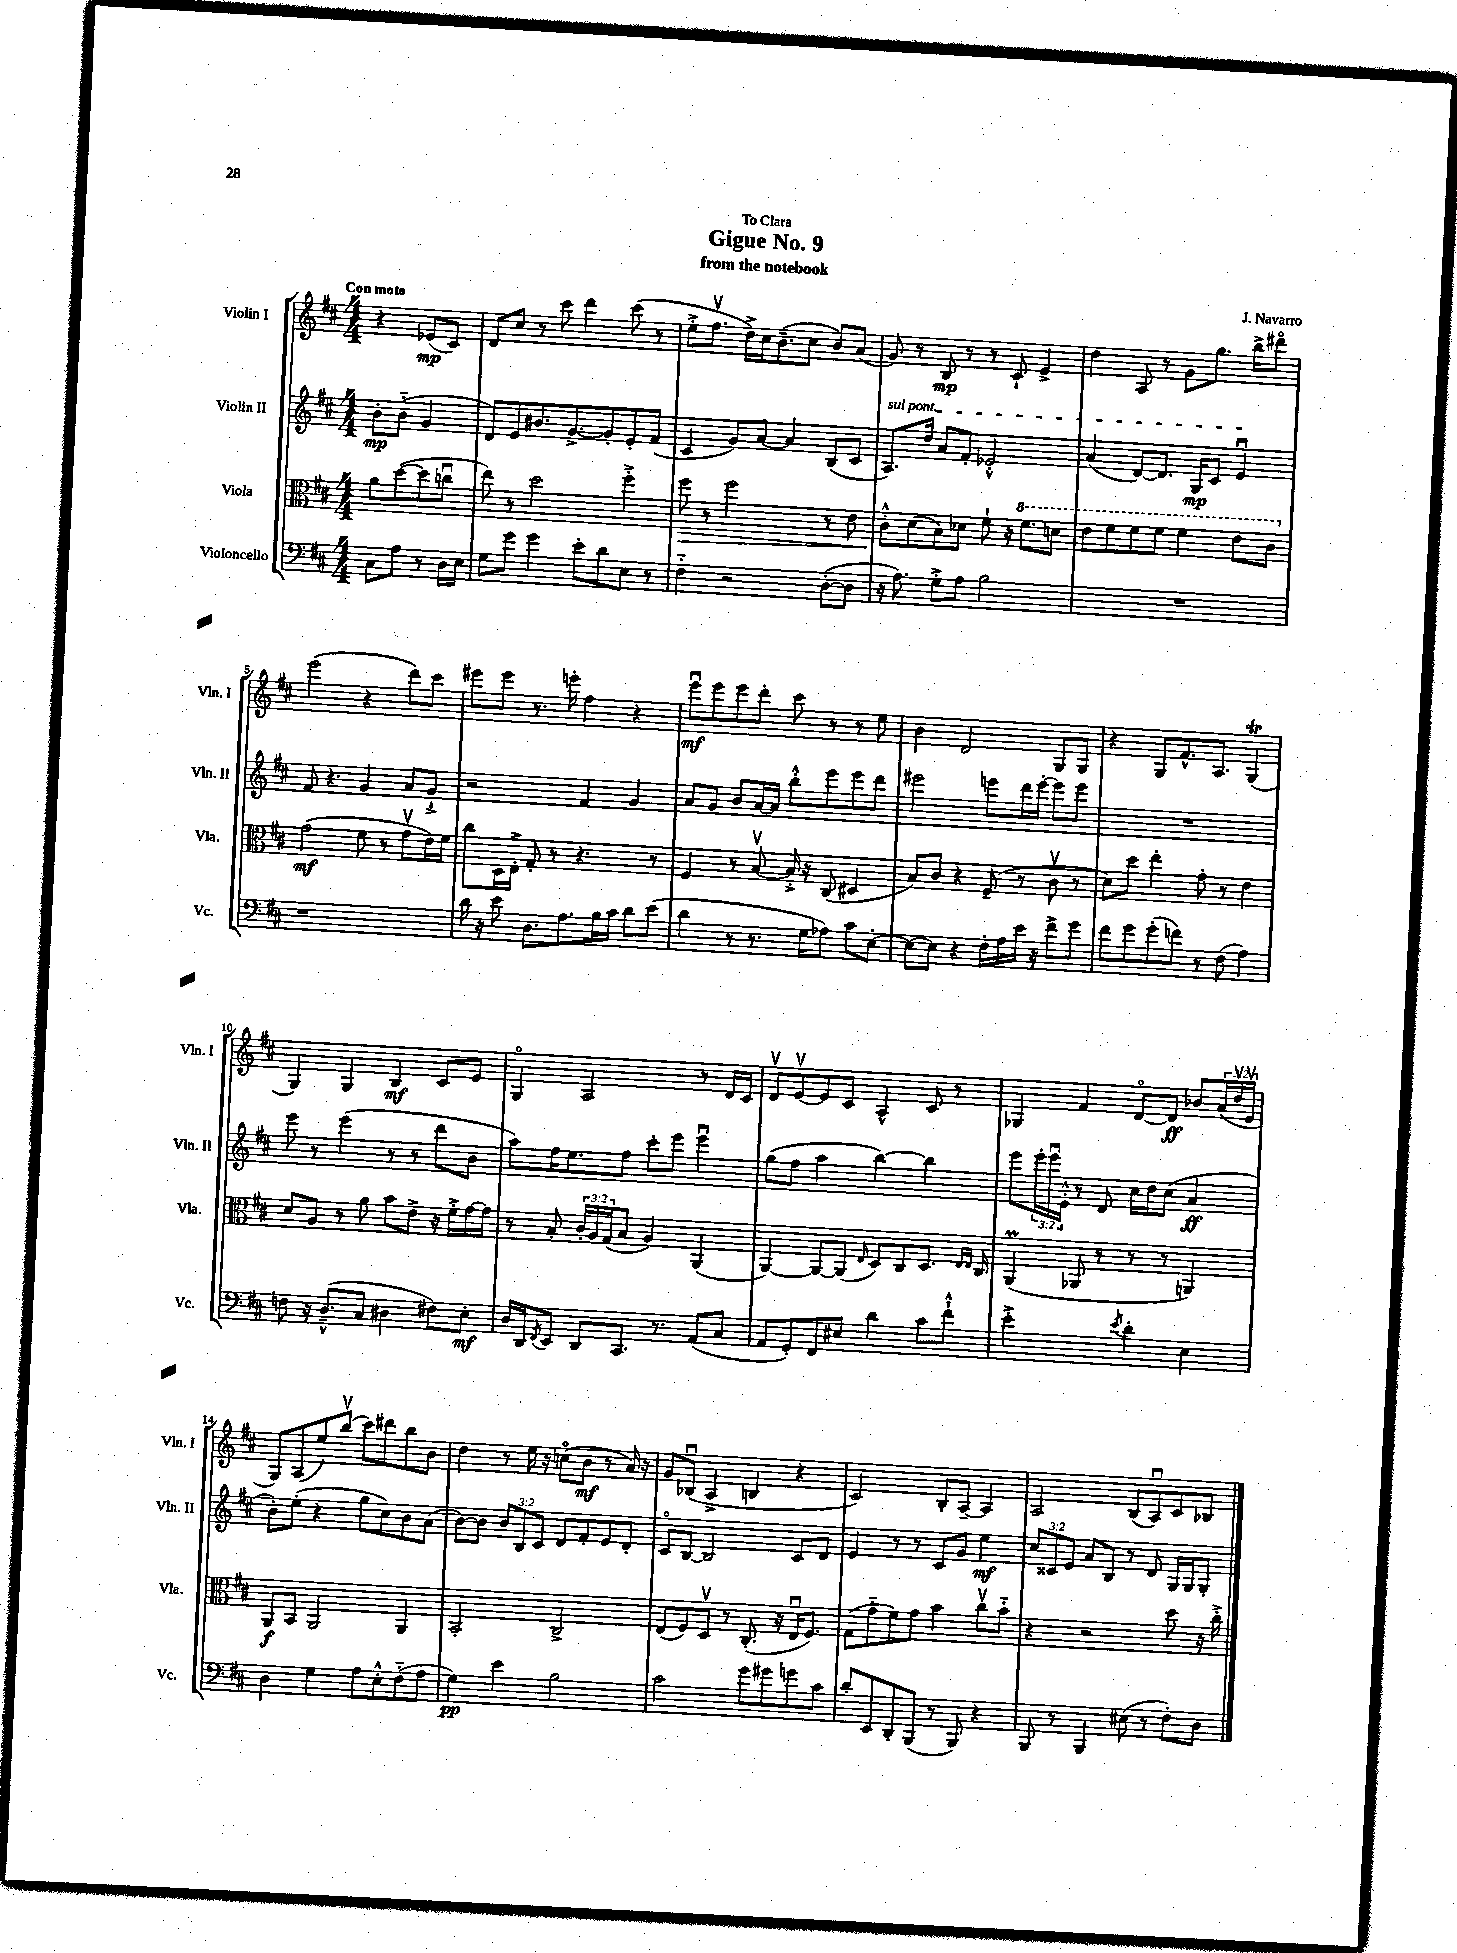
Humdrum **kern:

**kern	**kern	**kern	**kern
*staff4	*staff3	*staff2	*staff1
*clefF4	*clefC3	*clefG2	*clefG2
*k[f#c#]	*k[f#c#]	*k[f#c#]	*k[f#c#]
*M4/4	*M4/4	*M4/4	*M4/4
8C#	8a	8b'	4r
8A	([8dd	(8b'~	.
8r	8dd]	4g	(8e-
16D	8ccu	.	8c#)
16E	.	.	.
=	=	=	=
8G	8ee)	8d)	8d
8g	8r	8e	8cc#
4g	2dd	8.b#	8r
.	.	.	8ccc#
.	.	[8.g^	.
8e'	.	.	4ddd
8d	.	8g']	.
8E	4ff#'^	8e'	(8ccc#
8r	.	(8f#	8r
=	=	=	=
4F#'~	8ff#	4c#	8ee'^
.	8r	.	8.ff#v
2r	2ff#	8g)	.
.	.	.	16dd^)
.	.	[8a	16cc#
.	.	.	(8.b~
.	.	4a]	.
.	.	.	8cc#
([8D'	8r	(8B	8b)
8D]	8e	8c#	(8a
=	=	=	=
16r	8c#'^^	8.A)	8g)
8.A)	.	.	.
.	(8d	.	8r
.	.	16dd	.
8G'^	8B)	8a	8B
8A	8d-	8f#'	8r
2B	8f#`	2e-'^^	8r
.	16r	.	8c#`
.	8.ff#	.	.
.	.	.	4e^
.	8dd	.	.
=	=	=	=
1r	8ee	(4a	4dd
.	8ff#	.	.
.	8ff#	[8d)	8A
.	8ff#	8.d]	8r
.	4ff#	.	8g
.	.	16G	.
.	.	8c#	8.gg
.	8ee	4eu	.
.	.	.	16bb^
.	8cc#	.	8ddd#o
=	=	=	=
1r	(2g	8f#	(2eee
.	.	4.r	.
.	8f#	4g	4r
.	8r	.	.
.	8gv	8a	8ddd)
.	16e)	8g`^	8ccc#
.	16f#	.	.
=	=	=	=
16d	8cc#	2r	8eee#
16r	.	.	.
8e	16D	.	8eee#
.	16E'^	.	.
8.D	8G'	.	8.r
.	8r	.	.
8.A	.	.	16eee'
.	4.r	4f#	4ff#
16B	.	.	.
16c#	.	.	.
8d	.	4g	4r
(8e	8r	.	.
=	=	=	=
4d	4F#	8a	8eeeu
.	.	8g	8eee
8r	8r	8b	8eee
8.r	[8Bv	[16a	8ddd'
.	.	16a]	.
.	16B'^]	8bb'^^	8ccc#
16G	16r	.	.
8A-)	(8C#	8eee	8r
8c#	4D#	8eee	8r
[8E'	.	8ddd	8ee
=	=	=	=
8E_	8B)	2eee#	4b
8E]	8c#	.	.
4r	4r	.	2d
16F#'	(8F#~	8eee	.
16A	.	.	.
16e	8r	16ddd	.
16r	.	[16eee'	.
8f#^	8c#v	8eee]	8G
8g	8r	8eee	8G
=	=	=	=
8f#	8d)	1r	4r
8g	8dd	.	.
(8g'	4ee'	.	8G
8f)	.	.	8.f#^^
8r	8g'	.	.
.	.	.	8.A
(8F#	8r	.	.
4A)	4e	.	(4G
=	=	=	=
8F	8d	8eee	4G)
16r	8A	8r	.
(8.D~^^	.	.	.
.	8r	(4eee	4G
8C#	8a	.	.
4D#	8b	8r	4B
.	8e^	8r	.
8F#)	16r	8ddd	8c#
.	16f#'^	.	.
8E'	[16g	8b	8e
.	16g]	.	.
=	=	=	=
16D	8r	8aa)	4Go
16DD	.	.	.
8qFF#	.	.	.
8EE	8B'	16ff#	.
.	.	8.ee	.
8DD	24c#'	.	2A
.	24A	.	.
.	(24G	.	.
8.CC#	8B	8ff#	.
.	4A)	8ccc#'	.
8.r	.	.	.
.	.	8eee	.
(8AA	(4AA	4eeeu	8r
8C#	.	.	16d
.	.	.	16c#
=	=	=	=
8AA	[4AA)	(8gg	8dv
8GG')	.	8ff#	[8ev
8FF#	8AA_	4aa	8e]
8E#	(8AA]	.	8c#
.	16qqE	.	.
4d	8D)	[4bb)	4A^^
.	8C#	.	.
8c#	8.D	4bb]	8c#
8f#`^^	.	.	8r
.	16qqE	.	.
.	16qqE	.	.
.	16C#	.	.
=	=	=	=
2e'^	(4AA	8eee	4G-
.	.	24eee'	.
.	.	24eeeu	.
.	.	24e'^^	.
.	8AA-	8r	4f#
.	8r	8d	.
8qe	.	.	.
4d'	8r	16cc#	[8do
.	.	16dd	.
.	8r	(8cc#	8d]
4E	4AA)	4a	8b-
.	.	.	(24a
.	.	.	24ddv
.	.	.	24ev
=	=	=	=
4D	8AA	8b')	8G)
.	8BB	(8ee'	(8A
4G	2AA	4r	8ee)
.	.	.	(8bbv
8A	.	8gg	8ccc#)
8E'^^	.	8cc#)	8ddd#
(8F#'~	4AA	8b	8bb
8A	.	(8a	8b
=	=	=	=
4G)	2BB'	[8b)	4dd
.	.	8b]	.
4e	.	12b	8r
.	.	12B	.
.	.	.	16ee
.	.	12c#	.
.	.	.	16r
2B	2C#^	8d	(8cco
.	.	8f#'	8b
.	.	8e	8r
.	.	8d'	16a)
.	.	.	16r
=	=	=	=
2c#	(8E	8c#o	8g
.	8F#)	[8B	(8B-u
.	8Dv	2B]	4A^
.	8r	.	.
8g	(8.C#'	.	4B
8g#	.	.	.
.	16r	.	.
8g	16Eu	8c#	4r
.	8.F#)	.	.
8c#	.	8d	.
=	=	=	=
8d'	(8G	4e	2c#)
8EE	8g'~	.	.
8DD'	8f#)	8r	.
(8BBB	8g	8r	.
8r	4b	8c#	8B'
8BBB)	.	8g	[8A~
4r	8cc#v	4ee	4A]
.	8b'~	.	.
=	=	=	=
8BBB	4r	12cc#	2A
.	.	12c##	.
8r	.	.	.
.	.	12e	.
4BBB	2r	8a	.
.	.	8B	.
(8E#	.	8r	(8B
8r	.	8d	8Au)
8F#')	8dd	16G	8c#
.	.	16G	.
8D	16r	8G'	8B-
.	16cc#'^	.	.
==	==	==	==
*-	*-	*-	*-
